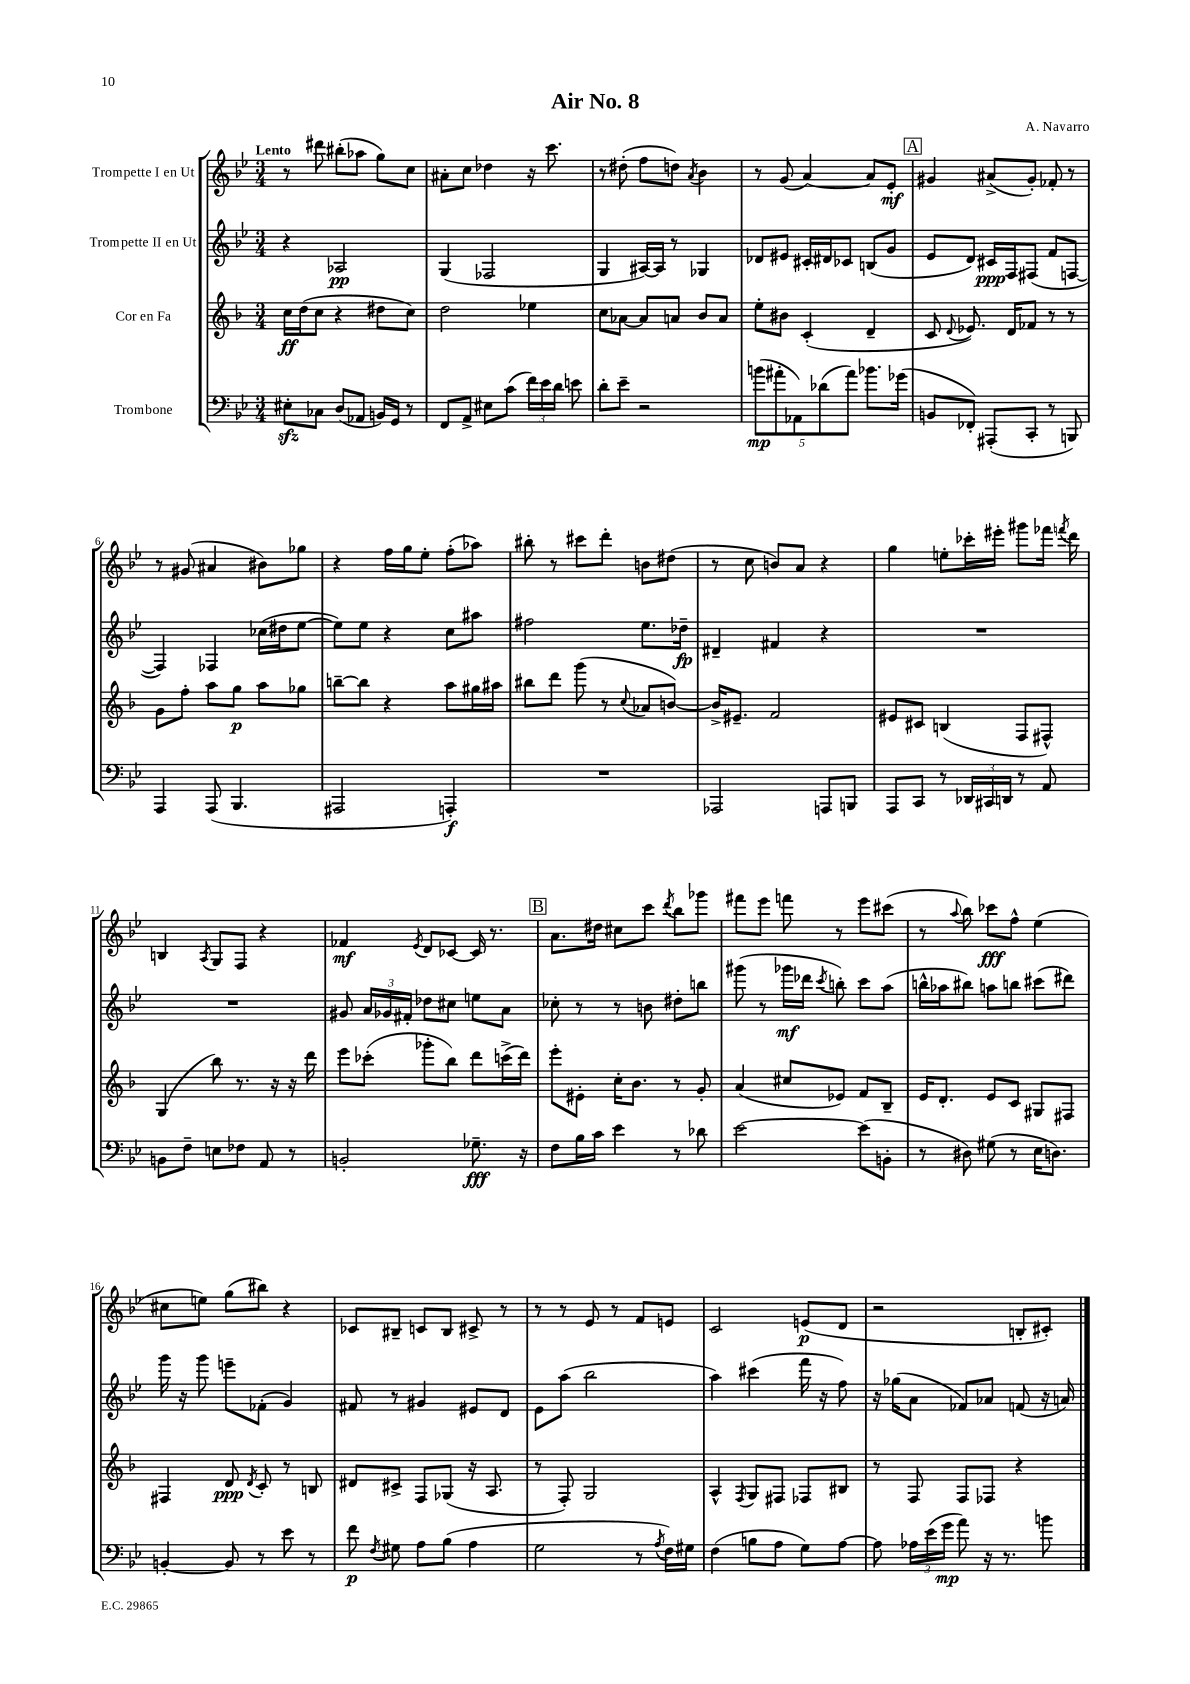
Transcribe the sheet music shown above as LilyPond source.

\header { title = "Air No. 8" composer = "A. Navarro" }
<<
\new StaffGroup <<
\new Staff = "s0" \with { instrumentName = "Trompette I en Ut" } {
    \clef treble \key bes \major \numericTimeSignature \time 3/4 \tempo "Lento"
    \autoBeamOff r8 dis'''8 bis''8[-.( aes''8] g''8[) c''8] |
    ais'8[-. c''8] des''4 r16 c'''8. |
    r8 dis''8-.( f''8[ d''8]) \acciaccatura { a'8 } bes'4 |
    r8 g'8( a'4~) a'8[ ees'8]-.\mf |
    \mark \markup { \box "A" } gis'4 ais'8[->( gis'8]-.) fes'8-. r8 |
    r8 gis'8( ais'4 bis'8[) ges''8] |
    r4 f''16[ g''16 ees''8]-. f''8[-.( aes''8]) |
    bis''8-. r8 cis'''8[ d'''8]-. b'8[ dis''8]( |
    r8 c''8 b'8[) a'8] r4 |
    g''4 e''8[-. ces'''16-. eis'''16]-. gis'''8[ fes'''16] \acciaccatura { f'''8 } d'''16 |
    b4 \acciaccatura { a8 } g8[ f8] r4 |
    fes'4\mf \acciaccatura { ees'8 } d'8[ ces'8]~ ces'16 r8. |
    \mark \markup { \box "B" } a'8.[ dis''16] cis''8[ c'''8] \acciaccatura { d'''8 } bes''8[ ges'''8] |
    fis'''8[ ees'''8] f'''8 r8 ees'''8[ cis'''8]( |
    r8 \appoggiatura { a''8 } bes''8) ces'''8[\fff f''8]-^ ees''4( |
    cis''8[ e''8]) g''8[( bis''8]) r4 |
    ces'8[ bis8]-- c'8[ bis8] cis'8-> r8 |
    r8 r8 ees'8 r8 f'8[ e'8] |
    c'2 e'8[\p( d'8] |
    r2 b8[-. cis'8]-.) \bar "|." |
}
\new Staff = "s1" \with { instrumentName = "Trompette II en Ut" } {
    \clef treble \key bes \major \numericTimeSignature \time 3/4
    \autoBeamOff r4 aes2\pp |
    g4( fes2 |
    g4 ais16[~) ais16] r8 ges4 |
    des'8[ eis'8] cis'16[-. dis'16 ces'8] b8[( g'8] |
    \mark \markup { \box "A" } ees'8[ d'8]) cis'16[\ppp f16 fis8]( f'8[ f8]~ |
    f4) fes4 ces''16[( dis''16 ees''8]~ |
    ees''8[) ees''8] r4 c''8[ ais''8] |
    fis''2 ees''8.[ des''16]--\fp |
    dis'4-- fis'4 r4 |
    R2. |
    R2. |
    gis'8 \tuplet 3/2 { a'16[ ges'16 fis'16]-. } des''8[ cis''8] e''8[ a'8] |
    \mark \markup { \box "B" } ces''8-. r8 r8 b'8 dis''8[-. b''8] |
    gis'''8( r8 ges'''16[\mf des'''16] \acciaccatura { c'''8 } b''8-.) c'''8[ a''8]( |
    b''16[-^ aes''16 bis''8]) a''8[ b''8] cis'''8[( dis'''8]) |
    g'''16 r16 g'''8 e'''8[-- fes'8]-.( g'4) |
    fis'8 r8 gis'4 eis'8[ d'8] |
    ees'8[ a''8]( bes''2 |
    a''4) cis'''4( f'''16 r16 f''8) |
    r16 ges''16[( a'8] fes'8[) aes'8] f'8( r16 a'16) \bar "|." |
}
\new Staff = "s2" \with { instrumentName = "Cor en Fa" } {
    \clef treble \key f \major \numericTimeSignature \time 3/4
    \autoBeamOff c''16[\ff d''16( c''8] r4 dis''8[ c''8]) |
    d''2 ees''4 |
    c''8[ aes'8]~ aes'8[ a'8] bes'8[ a'8] |
    e''8[-. bis'8] c'4-.( d'4-- |
    \mark \markup { \box "A" } c'8 \appoggiatura { d'8 } ees'8.) d'16[ fes'8] r8 r8 |
    g'8[ f''8]-. a''8[ g''8]\p a''8[ ges''8] |
    b''8[~-- b''8] r4 a''8[ gis''16 ais''16] |
    bis''8[ d'''8] g'''8( r8 \appoggiatura { c''8 } aes'8[ b'8]~) |
    b'16[-> eis'8.]-- f'2 |
    eis'8[ cis'8] b4( f8[ fis8]-^) |
    g4( bes''8) r8. r16 r16 d'''16 |
    e'''8[ ces'''8]-.( ges'''8[-. bes''8]) d'''8[ c'''16->( d'''16]) |
    \mark \markup { \box "B" } e'''8[-. eis'8]-. c''16[-. bes'8.] r8 g'8-. |
    a'4( cis''8[ ees'8]) f'8[ bes8]-- |
    e'16[ d'8.]-. e'8[ c'8] gis8[ fis8] |
    fis4 d'8\ppp \acciaccatura { d'8 } c'8-. r8 b8 |
    dis'8[ cis'8]-> f8[ ges8]( r16 a8. |
    r8 f8-.) g2 |
    a4-^ \acciaccatura { f8 } g8[ fis8] fes8[ bis8] |
    r8 f8 f8[ fes8] r4 \bar "|." |
}
\new Staff = "s3" \with { instrumentName = "Trombone" } {
    \clef bass \key bes \major \numericTimeSignature \time 3/4
    \autoBeamOff eis8[-.\sfz ces8] d8[( aes,8] b,16[) g,16] r8 |
    f,8[ a,8]-> eis8[ c'8]( \tuplet 3/2 { f'16[) ees'16 d'16] } e'8 |
    d'8[-. ees'8]-- r2 |
    \tuplet 5/4 { b'8[\mp( ais'8-. aes,8) des'8( ais'8]) } bes'8.[ ges'16]( |
    \mark \markup { \box "A" } b,8[ fes,8]-.) ais,,8[-.( c,8]-. r8 b,,8) |
    a,,4 a,,8( bes,,4. |
    ais,,2 a,,4-.\f) |
    R2. |
    aes,,2 a,,8[ b,,8] |
    a,,8[ c,8] r8 \tuplet 3/2 { des,16[ cis,16 d,16] } r8 a,8 |
    b,8[ f8]-- e8[ fes8] a,8 r8 |
    b,2-. ges8.--\fff r16 |
    \mark \markup { \box "B" } f8[ bes16 c'16] ees'4 r8 des'8 |
    ees'2~ ees'8[( b,8]-. |
    r8 dis8) gis8( r8 ees16[ d8.]) |
    b,4~-. b,8 r8 ees'8 r8 |
    f'8\p \acciaccatura { f8 } gis8 a8[ bes8]( a4 |
    g2 r8 \acciaccatura { a8 } f16[) gis16] |
    f4( b8[ a8] g8[) a8]~ |
    a8 \tuplet 3/2 { aes16[ ees'16( g'16]\mp } a'8) r16 r8. b'8 \bar "|." |
}
>>
>>
